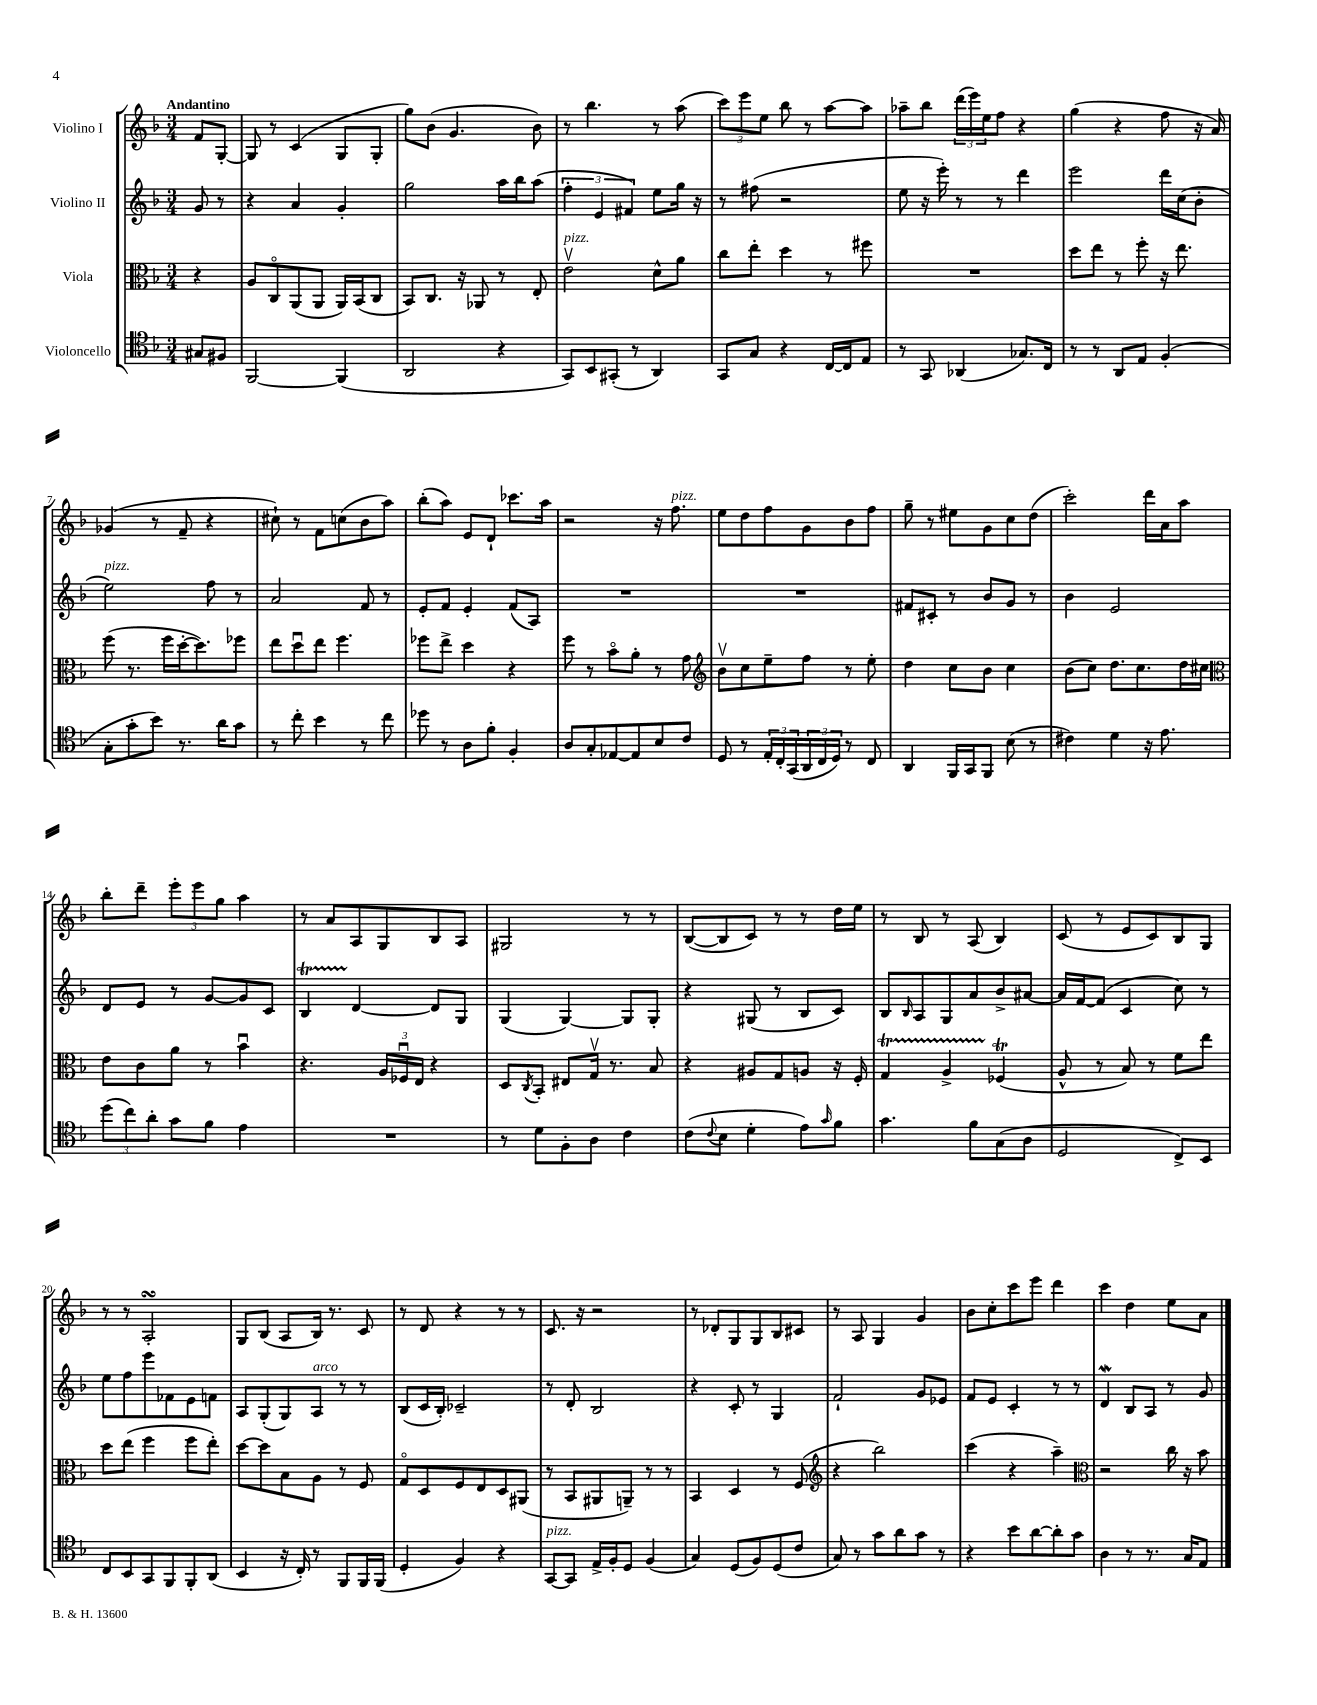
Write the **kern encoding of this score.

**kern	**kern	**kern	**kern
*staff4	*staff3	*staff2	*staff1
*clefC4	*clefC3	*clefG2	*clefG2
*k[b-]	*k[b-]	*k[b-]	*k[b-]
*M3/4	*M3/4	*M3/4	*M3/4
8G#	4r	8g	8f
8F#	.	8r	[8G'
=	=	=	=
[2FF	8A	4r	8G]
.	8Co	.	8r
.	(8AA	4a	(4c
.	8AA	.	.
(4FF]	16AA)	4g'	8G
.	(16BB-	.	.
.	8C	.	8G'
=	=	=	=
2AA	8BB-)	2gg	8gg)
.	8.C	.	(8b-
.	.	.	4.g
.	16r	.	.
.	8AA-	.	.
4r	8r	16aa	.
.	.	16bb-	.
.	8E'	(8aa	8b-)
=	=	=	=
8GG)	2ev	6ff'	8r
8BB-	.	.	4.bb-
.	.	6e	.
(8GG#'	.	.	.
.	.	6f#)	.
8r	.	.	.
4AA)	8d^^	8ee	8r
.	8a	16gg	(8aa
.	.	16r	.
=	=	=	=
8GG	8cc	8r	12ccc)
.	.	.	12eee
8G	8ee'	(8ff#	.
.	.	.	12ee
4r	4dd	2r	8bb-
.	.	.	8r
[16C	8r	.	[8aa
16C]	.	.	.
8E	8ff#	.	8aa]
=	=	=	=
8r	2.r	8ee	8aa-~
8GG	.	16r	8bb-
.	.	16eee')	.
(4AA-	.	8r	(24ddd
.	.	.	24eee)
.	.	.	24ee
.	.	8r	8ff
8.G-)	.	4ddd	4r
16C	.	.	.
=	=	=	=
8r	8dd	2eee	(4gg
8r	8ee	.	.
8AA	8r	.	4r
8E	8ff'	.	.
(4F'	16r	16ddd	8ff
.	8.ee	(16cc	.
.	.	8b-'	16r
.	.	.	16a)
=	=	=	=
8G'	(8ff	2ee)	(4g-
8g'	8.r	.	.
8b-)	.	.	8r
.	16ff	.	.
8.r	[16dd'	.	8f~
.	8.dd])	.	.
.	.	8ff	4r
16a	.	.	.
8g	8ff-	8r	.
=	=	=	=
8r	8ee	2a	8cc#`)
8cc'	8ddu	.	8r
4b-	8ee	.	8f
.	4.ff	.	(8cc
8r	.	8f	8b-
8cc	.	8r	8aa)
=	=	=	=
8dd-	8ff-	8e'	(8bb-'
8r	8ee^	8f	8aa)
8A	4dd	4e'	8e
8f'	.	.	8d`
4F'	4r	(8f	8.ccc-
.	.	8A)	.
.	.	.	16aa
=	=	=	=
8A	8ff	2.r	2r
8G'	8r	.	.
[8E-	8b-o	.	.
8E-]	8a'	.	.
8B-	8r	.	16r
.	.	.	8.ff
8c	8g	.	.
=	=	=	=
*	*clefG2	*	*
8D	8b-v	2.r	8ee
8r	8cc	.	8dd
24E'	8ee~	.	8ff
24C'	.	.	.
(24GG	.	.	.
24AA	8ff	.	8g
24C	.	.	.
24D)	.	.	.
8r	8r	.	8b-
8C	8ee'	.	8ff
=	=	=	=
4AA	4dd	8f#	8gg~
.	.	8c#'	8r
16FF	8cc	8r	8ee#
16GG	.	.	.
8FF	8b-	8b-	8g
(8B-	4cc	8g	8cc
8r	.	8r	(8dd
=	=	=	=
4c#)	(8b-	4b-	2ccc')
.	8cc)	.	.
4d	8.dd	2e	.
.	8.cc	.	.
16r	.	.	16ddd
8.e	.	.	16a
.	16dd	.	8aa
.	16cc#	.	.
=	=	=	=
*	*clefC3	*	*
(12dd	8e	8d	8bb-'
12cc)	.	.	.
.	8c	8e	8ddd~
12a'	.	.	.
8g	8a	8r	12eee'
.	.	.	12eee
8f	8r	[8g	.
.	.	.	12gg
4e	4b-u	8g]	4aa
.	.	8c	.
=	=	=	=
2.r	4.r	4B-	8r
.	.	.	8a
.	.	[4d	8A
.	24A	.	8G
.	24F-u	.	.
.	24E	.	.
.	4r	8d]	8B-
.	.	8G	8A
=	=	=	=
8r	8D	(4G	2G#
.	8qC	.	.
8d	8BB-'	.	.
8F'	8E#	[4G)	.
8A	16Gv	.	.
.	8.r	.	.
4c	.	8G]	8r
.	8B-	8G'	8r
=	=	=	=
(8c	4r	4r	([8B-
8qqc	.	.	.
8B-	.	.	8B-]
4d'	8A#	(8G#	8c)
.	8G	8r	8r
8e)	8A	8B-	8r
16qqg	.	.	.
8f	16r	8c)	16dd
.	16F'	.	16ee
=	=	=	=
4.g	4G	8B-	8r
.	.	16qqB-	.
.	.	8A	8B-
.	4A^	8G	8r
8f	.	8a	(8A
(8G	(4F-	8b-^	4B-)
8A	.	[8a#	.
=	=	=	=
2D	8A^^	16a#]	(8c
.	.	[16f	.
.	8r	(8f]	8r
.	8B-)	4c	8e
.	8r	.	8c)
8C^)	8f	8cc)	8B-
8BB-	8ee	8r	8G
=	=	=	=
8C	8dd	8ee	8r
8BB-	(8ee	8ff	8r
8GG	4ff	8eee	2A'
8FF	.	8f-	.
8FF'	8ff	8e	.
(8AA	8ee')	8f	.
=	=	=	=
4BB-	[8dd	8A	8G
.	8dd]	(8G'	(8B-
16r	8B-	8G)	8A
16C')	.	.	.
8r	8A	8A	16B-)
.	.	.	8.r
8FF	8r	8r	.
16FF	8F	8r	8c
(16FF	.	.	.
=	=	=	=
4D'	8Go	(8B-	8r
.	8D	16c	8d
.	.	16B-')	.
4F)	8F	2c-~	4r
.	8E	.	.
4r	8D	.	8r
.	(8AA#	.	8r
=	=	=	=
[8GG	8r	8r	8.c
8GG]	8BB-	8d'	.
.	.	.	16r
16E^	8AA#	2B-	2r
16F'	.	.	.
8D	8AA~)	.	.
(4F	8r	.	.
.	8r	.	.
=	=	=	=
4G)	4BB-	4r	8r
.	.	.	8d-'
(8D	4D	8c'	8G
8F)	.	8r	8G
(8D	8r	4G	8B-
8c	(8F	.	8c#
=	=	=	=
*	*clefG2	*	*
8G)	4r	2f`	8r
8r	.	.	8A
8g	2bb-)	.	4G
8a	.	.	.
8g	.	8g	4g
8r	.	8e-	.
=	=	=	=
4r	(4ccc	8f	8b-
.	.	8e	8cc'
8b-	4r	4c'	8ccc
[8a	.	.	8eee
8a']	4aa~)	8r	4ddd
8g	.	8r	.
=	=	=	=
*	*clefC3	*	*
4A	2r	4d	4ccc
8r	.	8B-	4dd
8.r	.	8A	.
.	16cc	8r	8ee
16G	16r	.	.
8E	8b-	8g	8a
==	==	==	==
*-	*-	*-	*-
